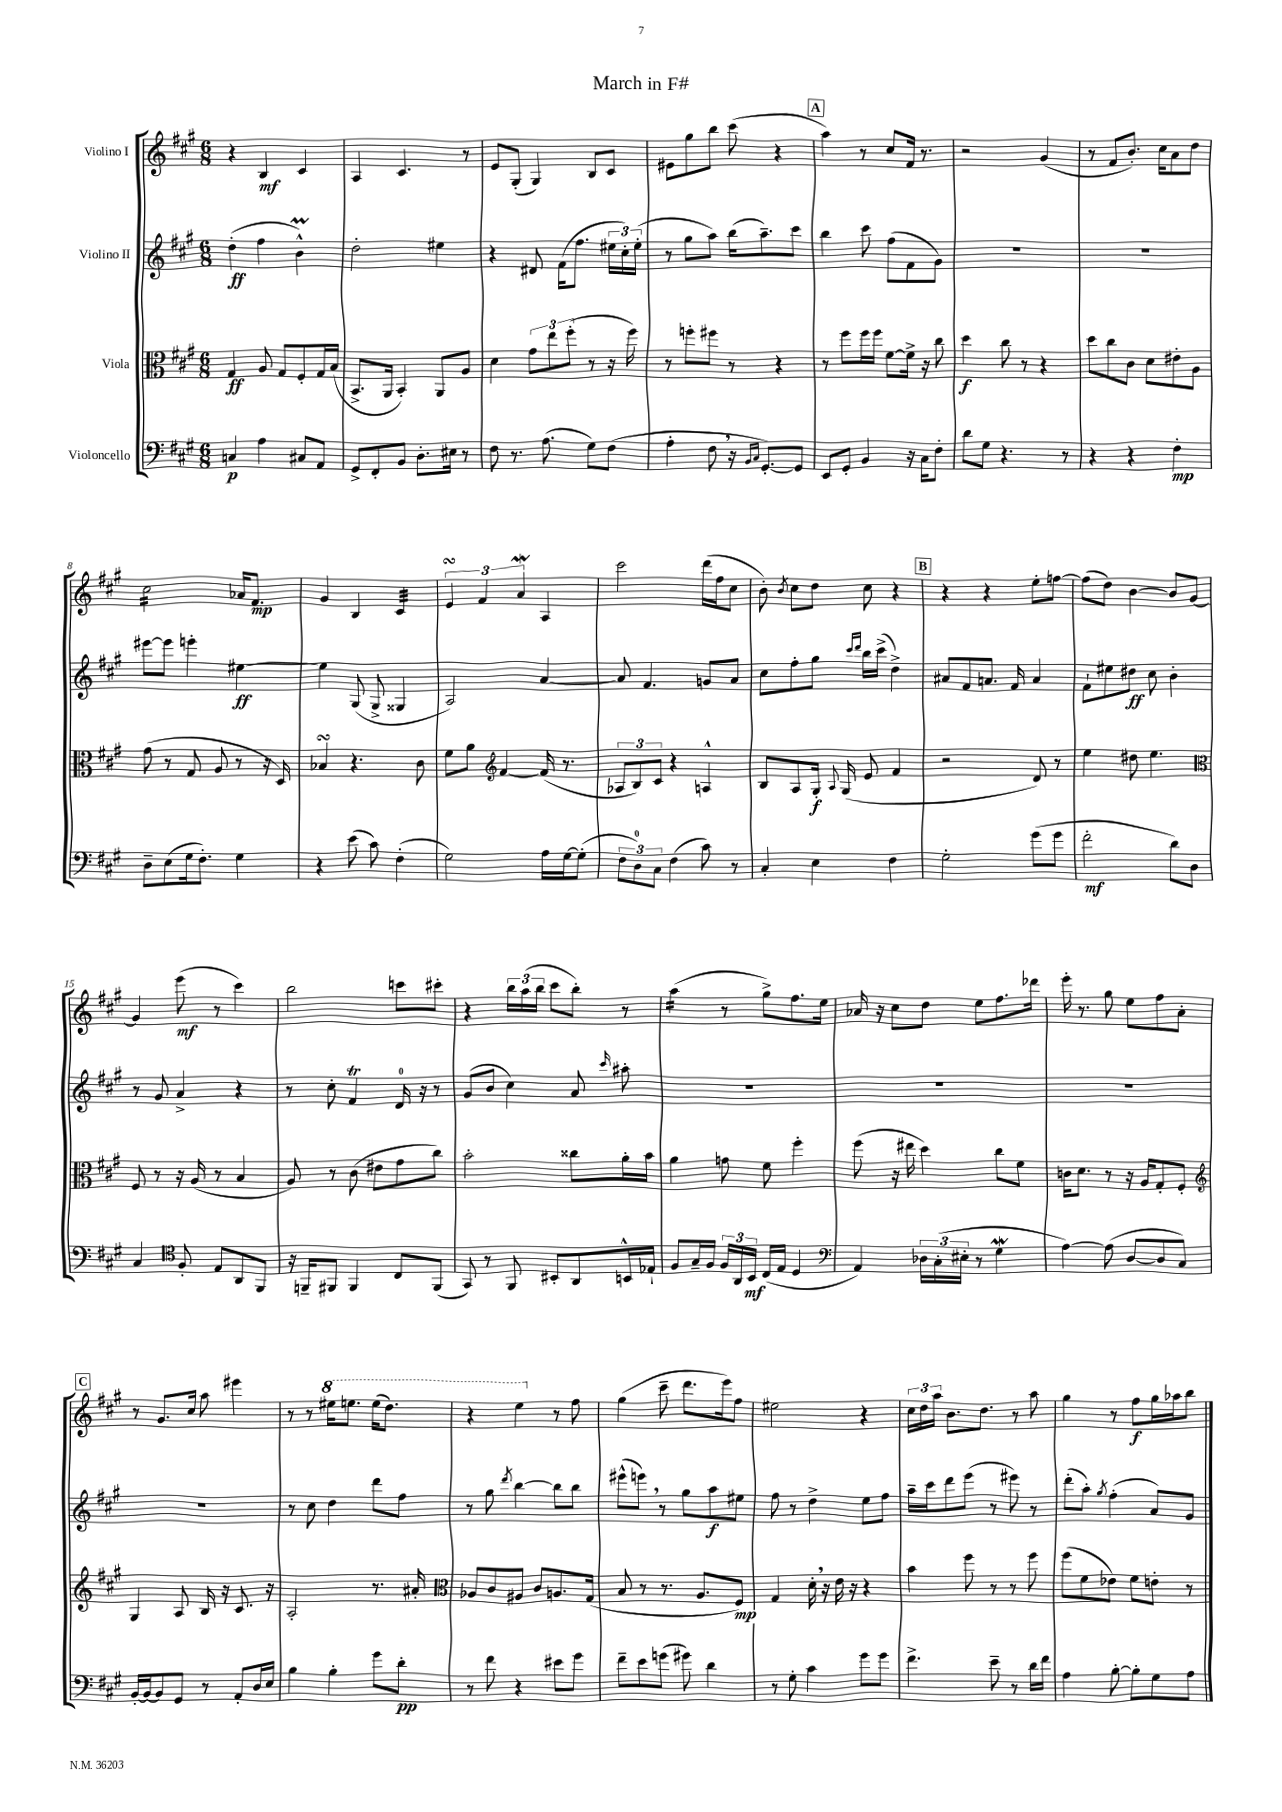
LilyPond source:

\header { title = "March in F#" }
<<
\new StaffGroup <<
\new Staff = "s0" \with { instrumentName = "Violino I" } {
    \clef treble \key a \major \numericTimeSignature \time 6/8
    \autoBeamOff r4 b4\mf cis'4 |
    a4 cis'4. r8 |
    e'8[ gis8]-.( gis4) b8[ cis'8] |
    eis'8[ gis''8 b''8] cis'''8( r4 |
    \mark \markup { \box "A" } a''4) r8 cis''8[ fis'16] r8. |
    r2 gis'4( |
    r8 fis'8[ b'8.]-.) cis''16[ a'8 d''8] |
    cis''2:16 aes'16[ fis'8.]\mp |
    gis'4 b4 cis'4:32 |
    \tuplet 3/2 { e'4\turn fis'4 a'4\mordent } a4 |
    cis'''2 d'''16[( fis''16 cis''8] |
    b'8-.) \acciaccatura { b'8 } cis''8[ d''8] cis''8 r4 |
    \mark \markup { \box "B" } r4 r4 e''8[-. f''8]~ |
    f''8[( d''8]) b'4~ b'8[ gis'8]~ |
    gis'4 e'''8\mf( r8 cis'''4) |
    b''2 c'''8[ cis'''8]-. |
    r4 \tuplet 3/2 { b''16[ a''16( b''16] } cis'''8[ b''8]-.) r8 |
    a''4:16( r8 gis''8[->) fis''8. e''16] |
    aes'16 r16 cis''8[ d''8] e''8[ fis''8. des'''16] |
    e'''16-. r8. gis''8 e''8[ fis''8 a'8]-. |
    \mark \markup { \box "C" } r8 gis'8.[ cis''16] a''8 eis'''4 |
    r8 r8 \ottava #1 eis'''16[ e'''8.] e'''16[( d'''8.]) |
    r4 e'''4 \ottava #0 r8 fis''8 |
    gis''4( cis'''8-- d'''8.[ e'''16) fis''8] |
    eis''2 r4 |
    \tuplet 3/2 { cis''16[ d''16 a''16] } b'8.[ d''8.] r8 a''8 |
    gis''4 r8 fis''8[\f gis''16 aes''16 b''8] \bar "|." |
}
\new Staff = "s1" \with { instrumentName = "Violino II" } {
    \clef treble \key a \major \numericTimeSignature \time 6/8
    \autoBeamOff d''4-.\ff( fis''4 b'4-^\prall) |
    d''2-. eis''4 |
    r4 dis'8 fis'16[( fis''8.] \tuplet 3/2 { eis''16[ cis''16-.) eis''16]-.( } |
    r8 gis''8[ a''8]) b''16[( a''8.--) cis'''8] |
    \mark \markup { \box "A" } b''4 cis'''8 fis''8[( fis'8 gis'8]) |
    R2. |
    R2. |
    eis'''8[~ eis'''8] e'''4-. eis''4~\ff |
    eis''4 gis8( gis8-> gisis4 |
    a2) a'4~ |
    a'8 fis'4. g'8[ a'8] |
    cis''8[ fis''8-. gis''8] \grace { cis'''16[ d'''16] } b''16[ cis'''16]->( d''4->) |
    \mark \markup { \box "B" } ais'8[ fis'8 a'8.] fis'16 a'4 |
    fis'8[-! eis''8 dis''8]\ff cis''8 b'4-. |
    r8 gis'8 a'4-> r4 |
    r8 cis''8-. fis'4\trill d'16-0 r16 r8 |
    gis'8[( b'8] cis''4) a'8 \grace { cis'''16 } ais''8-. |
    R2. |
    R2. |
    R2. |
    \mark \markup { \box "C" } R2. |
    r8 cis''8 d''4 d'''8[ fis''8] |
    r8 gis''8 \acciaccatura { d'''8 } b''4~ b''8[ b''8] |
    eis'''8[-^( e'''8]) \breathe r8 gis''8[ a''8\f eis''8] |
    fis''8 r8 d''4-> e''8[ fis''8] |
    a''16[-- cis'''16 d'''8 e'''8]( r8 eis'''8) r8 |
    d'''8[-.( a''8]-.) \acciaccatura { gis''8 } fis''4-.( a'8[) gis'8] \bar "|." |
}
\new Staff = "s2" \with { instrumentName = "Viola" } {
    \clef alto \key a \major \numericTimeSignature \time 6/8
    \autoBeamOff gis4\ff a8 gis8[ fis8-. gis16 b16]( |
    b,8.[-> a,16] b,4-.) a,8[ a8] |
    d'4 \tuplet 3/2 { gis'8[ e''8 fis''8]-.( } r8 r16 fis''16) |
    r8 f''8[-. fis''8] r8 r4 |
    \mark \markup { \box "A" } r8 fis''8[ fis''16 fis''16] fis'8[~ fis'16]-> r16 cis''8 |
    d''4\f cis''8 r8 r4 |
    d''8[ cis''8 cis'8] d'8[ eis'8-. a8] |
    gis'8( r8 gis8 a8 r8 r16 d16) |
    bes4\turn r4. cis'8 |
    fis'8[ a'8] \clef treble fis'4~ fis'16( r8. |
    \tuplet 3/2 { aes8[ b8) cis'8] } r4 a4-^ |
    b8[ a8 gis16]-.\f \appoggiatura { a8 } gis16( e'8 fis'4 |
    \mark \markup { \box "B" } r2 d'8) r8 |
    e''4 dis''8 e''4. |
    \clef alto fis8 r8 r16 a16( r8 b4 |
    a8) r8 cis'8( eis'8[ gis'8 cis''8]) |
    b'2-. cisis''8[ a'16-. b'16] |
    a'4 g'8 fis'8 fis''4-. |
    fis''8( r16 eis''16 d''4) cis''8[ fis'8] |
    c'16[ d'8.] r8 r16 a16[ gis8-. fis8]-. |
    \mark \markup { \box "C" } \clef treble gis4 a8 b16 r16 cis'8. r16 |
    a2-. r8. ais'16-. |
    \clef alto aes8[ cis'8 ais8] cis'8[ a8. gis16]( |
    b8 r8 r8. a8.[ fis8]\mp) |
    gis4 d'16-. \breathe r16 e'16 r16 r4 |
    b'4 fis''8 r8 r8 fis''8 |
    fis''8[( fis'8 ees'8]) fis'8[ e'8]-. r8 \bar "|." |
}
\new Staff = "s3" \with { instrumentName = "Violoncello" } {
    \clef bass \key a \major \numericTimeSignature \time 6/8
    \autoBeamOff c4\p a4 cis8[ a,8] |
    gis,8[-> fis,8-. b,8] d8.[-. eis16] r8 |
    fis8 r8. a8.( gis8[) fis8]( |
    a4-. fis8 \breathe r16 \grace { b,16[ cis16] } gis,8.[~-.) gis,8] |
    \mark \markup { \box "A" } e,8[ gis,8]-. b,4 r16 cis16[ fis8]-. |
    d'8[ gis8] r4. r8 |
    r4 r4 fis4-.\mp |
    d8[-- e8( gis16 fis8.]-.) gis4 |
    r4 e'8( cis'8) fis4-.( |
    gis2) a16[ gis16~ gis8]-.( |
    \tuplet 3/2 { fis8[ d8-0) cis8] } fis4( cis'8) r8 |
    cis4-. e4 fis4 |
    \mark \markup { \box "B" } gis2-. gis'8[( gis'8] |
    fis'2-.\mf d'8[) d8] |
    cis4 \clef tenor fis8-. e8[ a,8 fis,8] |
    r16 f,16[-- fis,8] fis,4 cis8[ fis,8]( |
    gis,8) r8 fis,8 bis,8[-. a,8 b,16-^ ees16]-! |
    fis8[ gis16-- fis16] \tuplet 3/2 { fis16[ a,16 b,16]\mf } cis16[( e16] d4 |
    \clef bass a,4) \tuplet 3/2 { des16[ cis16-.( eis16]-. } r8 gis4\mordent |
    a4~) a8( d8[~ d8 cis8]) |
    \mark \markup { \box "C" } b,16[~-. b,16~ b,8 gis,8] r8 a,8[-. d16 e16] |
    b4 b4-. gis'8[ d'8]-.\pp |
    r8 fis'8 r4 eis'8[ gis'8] |
    fis'8[-- e'8 g'8]( gis'8) d'4 |
    r8 gis8-. cis'4 gis'8[ gis'8] |
    fis'4.-> e'8-- r8 d'16[ fis'16] |
    a4 b8~-. b8[-. gis8 a8] \bar "|." |
}
>>
>>
